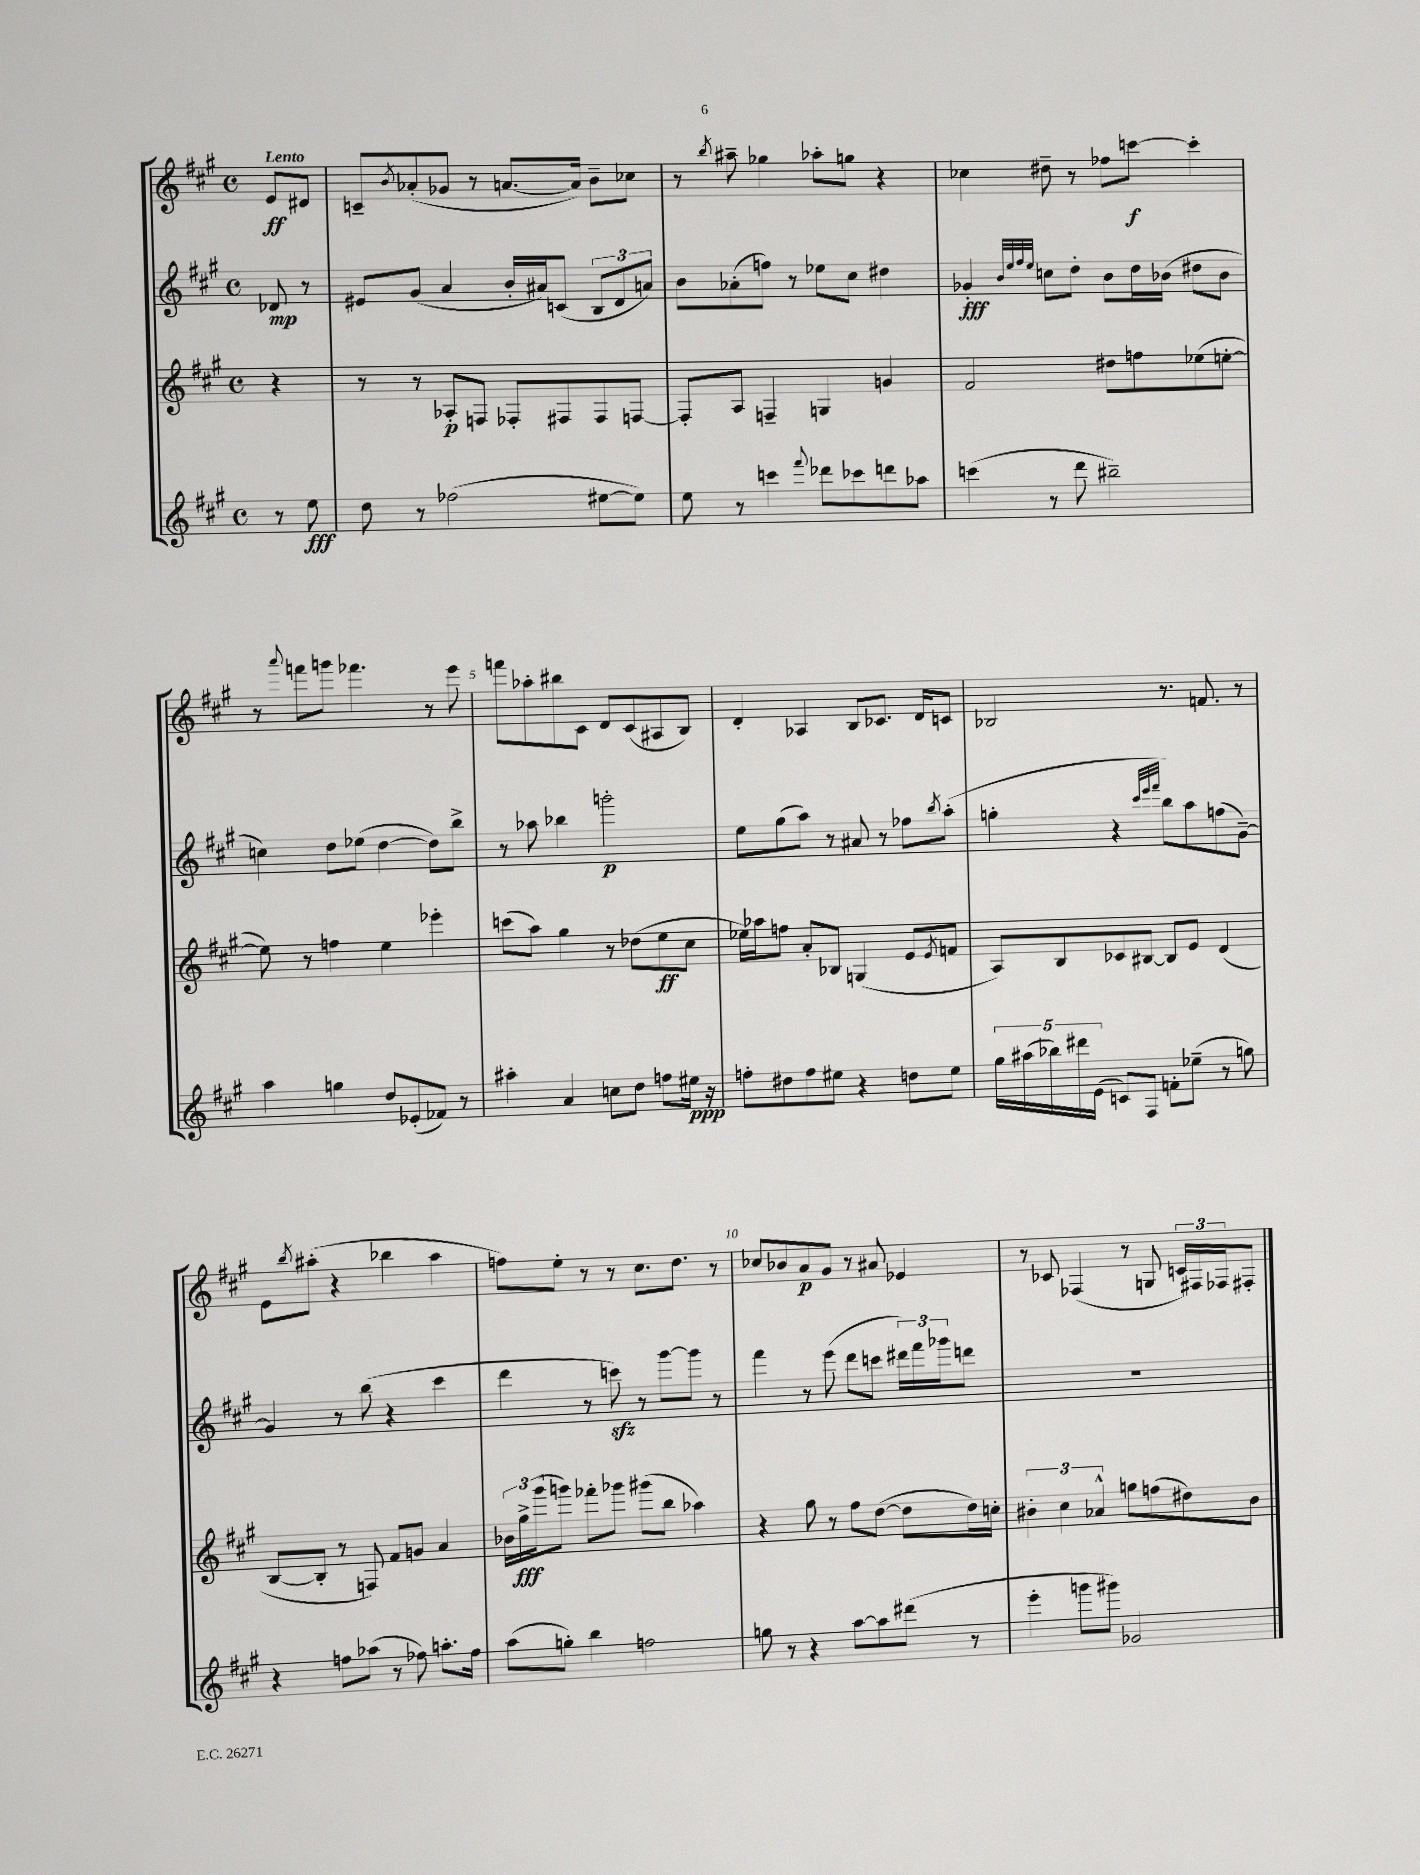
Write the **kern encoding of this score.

**kern	**kern	**kern	**kern
*staff4	*staff3	*staff2	*staff1
*clefG2	*clefG2	*clefG2	*clefG2
*k[f#c#g#]	*k[f#c#g#]	*k[f#c#g#]	*k[f#c#g#]
*M4/4	*M4/4	*M4/4	*M4/4
*met(c)	*met(c)	*met(c)	*met(c)
8r	4r	8d-/	8e/L
8ee\	.	8r	8d#/J
=	=	=	=
8dd\	8r	8e#/L	8c~/L
.	.	.	8qb/
8r	8r	(8g#/J	(8a-'/
(2ff-\	8A-'/L	4a/	8g-/J
.	8F/J	.	8r
.	8F-'/L	16b'/LL	[8.a/L
.	.	16a#/J)	.
.	8F#/	(8c/J	.
.	.	.	16a/]Jk)
[8ee#\L	8F#/	12B/L	8b~\L
.	.	12d/	.
8ee#\]J)	[8F/J	.	8cc-\J
.	.	12a/J)	.
=	=	=	=
8ee\	8F'/]L	8b\L	8r
.	.	.	8qbb/
8r	8A/J	(8a-'\	8aa#~\
4ccc\	4F~/	8ff\J)	4gg-\
.	.	8r	.
8qqfff#/	.	.	.
8ddd-\L	4G/	8ee-\L	8aa-'\L
8ccc-\	.	8cc#\J	8gg\J
8ddd\	4g/	4dd#\	4r
8aa-\J	.	.	.
=	=	=	=
(4ccc\	2f#/	4g-'/	4cc-\
.	.	32qqb/LLL	.
.	.	32qqee/	.
.	.	32qqff#/	.
.	.	32qqee/JJJ	.
8r	.	8cc\L	8dd#~\
8ddd\	.	8dd'\J	8r
2bb#~\)	8dd#\L	8b\L	8ff-\L
.	8ff\	16dd\L	[8ccc\J
.	.	(16b-\JJ	.
.	(8ee-\	8dd#\L	4ccc'\]
.	[8ee'\J	8b-\J	.
=	=	=	=
4aa\	8ee\])	4cc\)	8r
.	.	.	8qqaaa/
.	8r	.	8fff\L
4gg\	4ff\	8dd\L	8ggg\J
.	.	(8ee-\J	4.fff-\
8dd/L	4ee\	[4dd\	.
(8e-'/	.	.	.
8f-/J)	4eee-'\	8dd\]L)	8r
8r	.	8bb^\J	8eee\
=	=	=	=
4aa#'\	(8ccc\L	8r	8fff\L
.	8aa\J)	8aa-\	8aa-'\
4a/	4gg#\	4bb-\	8bb#\
.	.	.	8c#\J
8cc\L	8r	2ggg'\	8d/L
8dd\J	(8dd-\L	.	(8c#/
8ff\L	8ee\	.	8A#/
16ee#\Jk	8cc#\J	.	8B/J)
16r	.	.	.
=	=	=	=
8ff'\L	16ee-\LL)	8ee\L	4d'/
.	16aa-\J	.	.
8dd#\	8ff\J	(8gg#\	.
8ff\	8a'/L	8aa\J)	4A-/
8ee#\J	8B-/J	8r	.
4r	(4G/	8a#/	8B/L
.	.	8r	8.c-/J
8dd\L	8e/L	8ff-\L	.
.	.	.	16d/LK
.	8qe/	8qbb/	.
8ee#\J	8f/J	(8aa'\J	8c/J
=	=	=	=
20gg#\LL	8A/L)	4gg'\	2B-/
(20aa#\	.	.	.
20bb-\)	.	.	.
.	8B/	.	.
20ddd#\	.	.	.
(20e\JJ	.	.	.
8c/L)	8c-/	4r	.
8F#/J	[8B#/J	.	.
.	.	32qqccc#/LLL	.
.	.	32qqeee/	.
.	.	32qqfff#/JJJ	.
8f'\L	8B#/]L	8bb\L)	8.r
(8ee-~\J	8e/J	8aa\	.
.	.	.	8.f/
8r	(4d/	(8ff\	.
8gg\)	.	[8g#~\J)	8r
=	=	=	=
4r	[8B/L	4g#/]	8e\L
.	.	.	8qbb/
.	8B'/]J	.	(8aa#'\J
8ff\L	8r	8r	4r
(8aa-\J	8F/)	(8bb\	.
8r	8f#/L	4r	4bb-\
8ff-\)	8g/J	.	.
8.aa'\L	4a/	4ccc#\	4aa#\
16ff-\Jk	.	.	.
=	=	=	=
(8aa\L	24b-\LL	4ddd\	8ff\L)
.	24gg#^\	.	.
.	(24ggg#\J	.	.
8gg'\J)	8ggg\J)	.	8ee'\J
4bb\	8fff-'\L	8r	8r
.	8ggg-\J	8ccc\)	8r
2ff\	(8ggg#\L	8r	8.cc#\L
.	8bb\J	[8ggg#\L	.
.	.	.	8.dd\J
.	4aa-\)	8ggg#\]J	.
.	.	8r	8r
=	=	=	=
8gg\	4r	4fff#\	8cc-/L
8r	.	.	8b-/
4r	8gg#\	8r	8a/
.	8r	(8eee\	8g#/J
[8aa\L	8ff#\L	8ddd\L	8r
8aa\]	([8dd\J	8ccc\J	8a#/
(8ddd#\J	8dd\]L	24ddd#\LL)	4e-/
.	.	24fff#\	.
.	.	24ggg-\J	.
8r	16dd\L)	8ddd\J	.
.	16cc'\JJ	.	.
=	=	=	=
4eee'\	6b#'\	1r	8r
.	.	.	8c-/
.	6cc#\	.	.
8ggg\L	.	.	(4F-/
.	6a-^^/	.	.
8ggg#\J)	.	.	.
2g-/	8gg\L	.	8r
.	(8ff\	.	8G/
.	8dd#\)	.	24c/LL)
.	.	.	24F#/
.	.	.	24F-/J
.	8b#\J	.	8F#'/J
==	==	==	==
*-	*-	*-	*-
